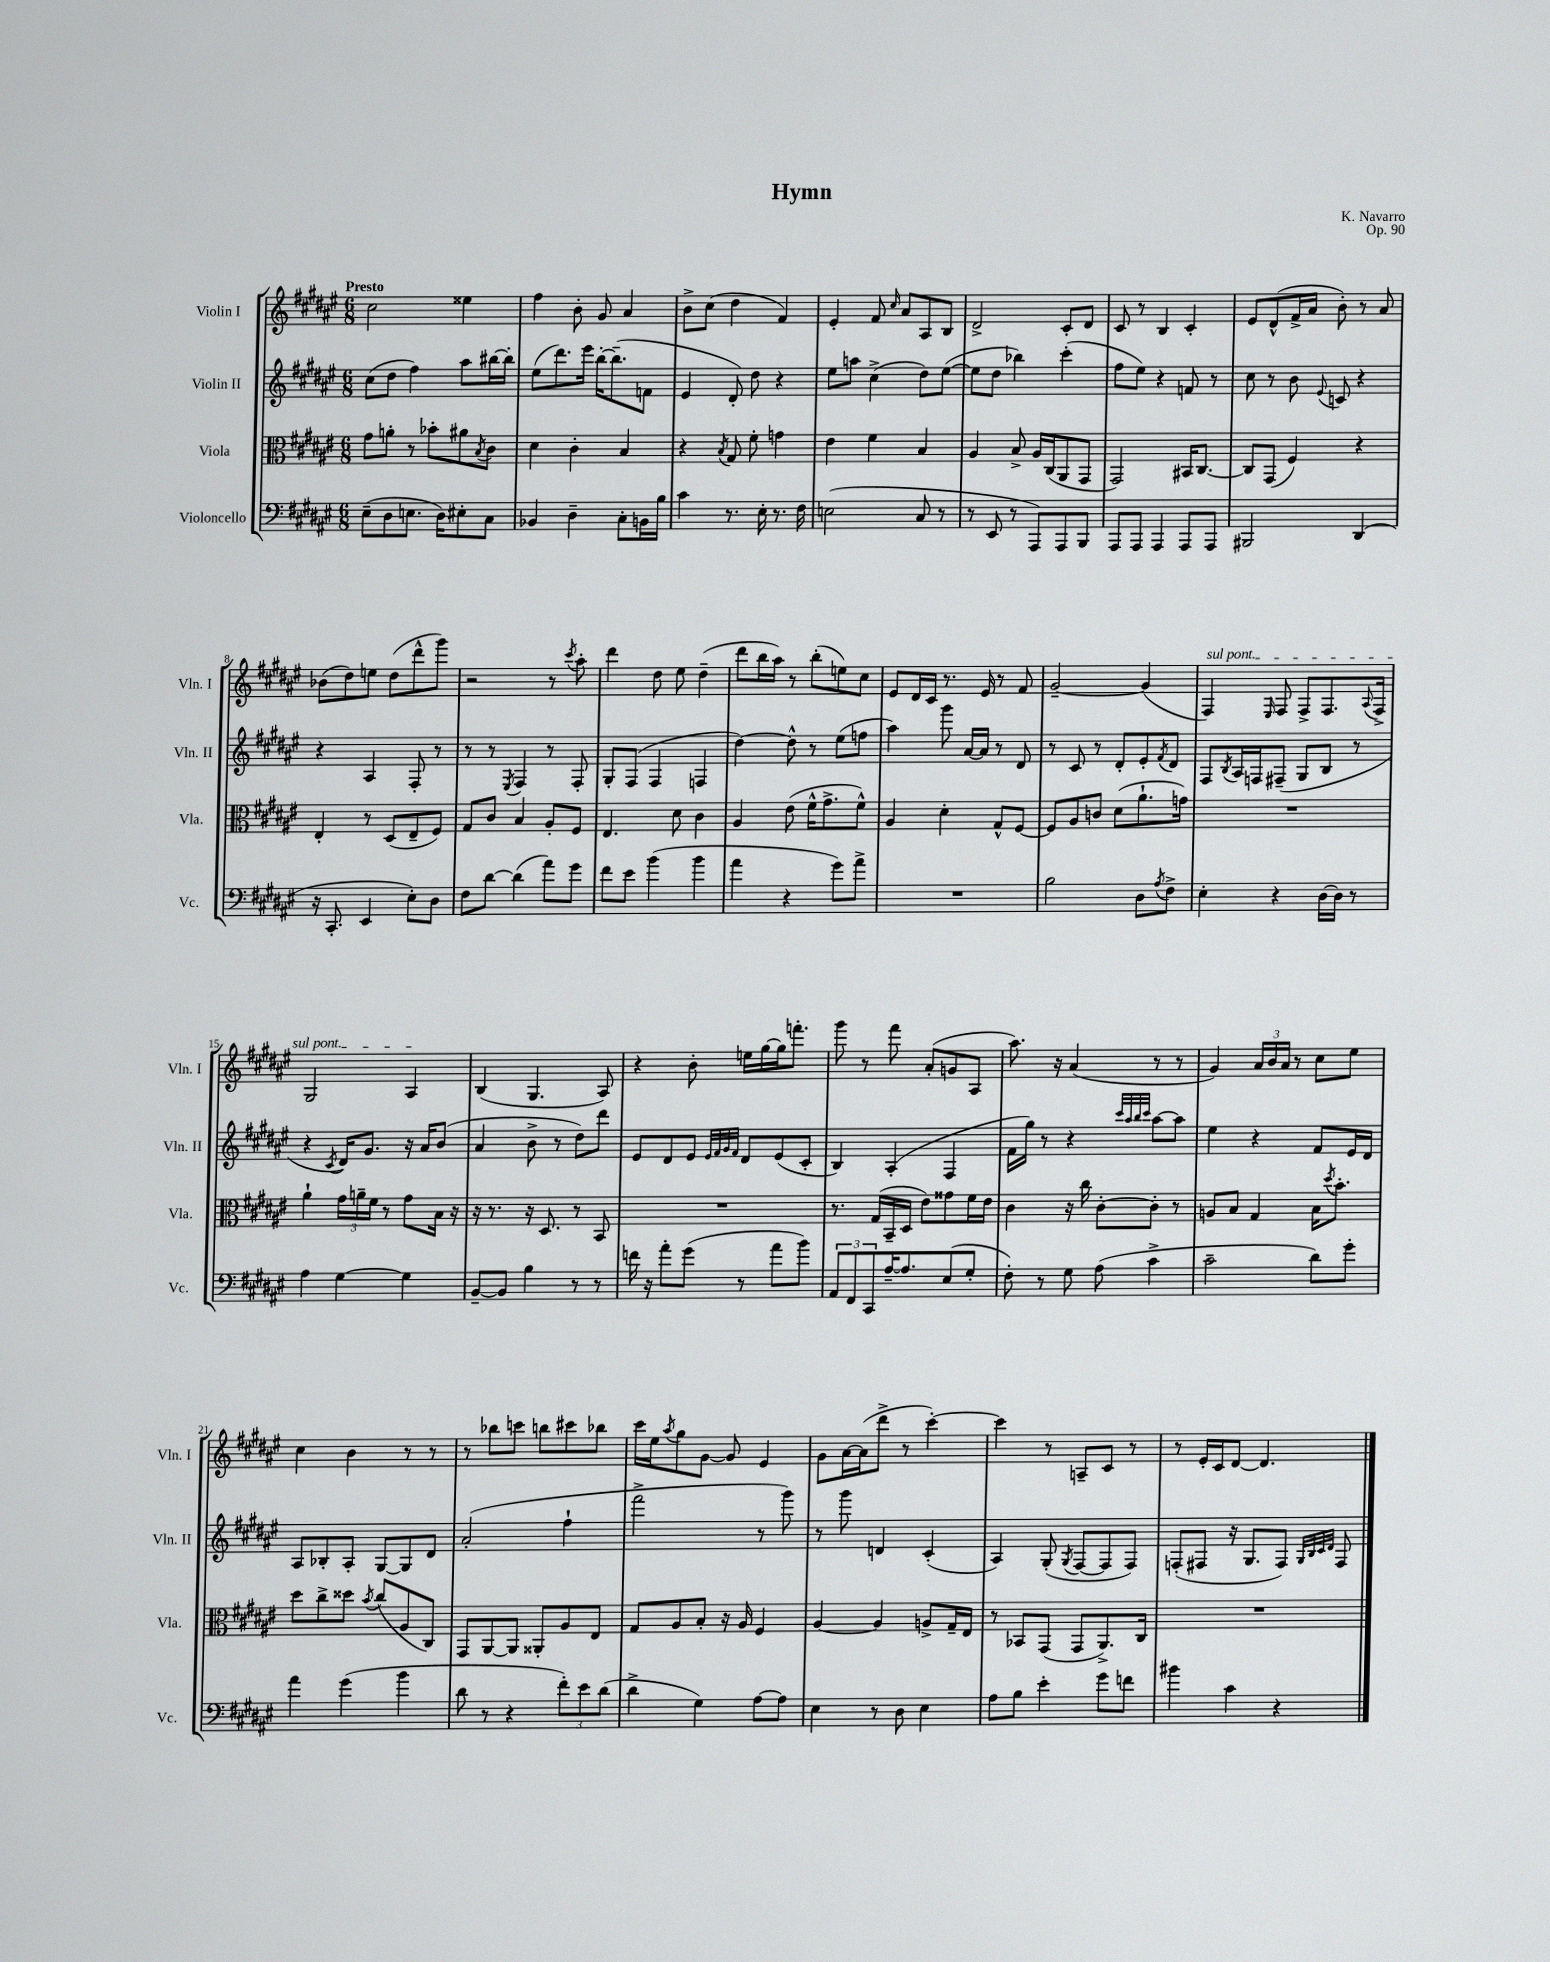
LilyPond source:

\header { title = "Hymn" composer = "K. Navarro" opus = "Op. 90" }
<<
\new StaffGroup <<
\new Staff = "s0" \with { instrumentName = "Violin I" shortInstrumentName = "Vln. I" } {
    \clef treble \key fis \major \numericTimeSignature \time 6/8 \tempo "Presto"
    cis''2 eisis''4 |
    fis''4 b'8-. gis'8 ais'4 |
    b'8-> cis''8( dis''4 fis'4) |
    eis'4-. fis'8 \grace { cis''16 } ais'8 ais8 b8 |
    dis'2-> cis'8-. dis'8 |
    cis'8 r8 b4 cis'4-. |
    eis'8 dis'8-^( fis'16-> ais'16 b'8-.) r8 ais'8 |
    bes'8( dis''8) e''8 dis''8( dis'''8-^ gis'''8) |
    r2 r8 \acciaccatura { cis'''8 } ais''8-. |
    dis'''4 dis''8 eis''8 dis''4--( |
    dis'''8 b''16 ais''16) r8 b''8-.( e''8) cis''8 |
    eis'8 dis'16 cis'16 r8. eis'16 r8 fis'8 |
    gis'2~-- gis'4( |
    \once \override TextSpanner.bound-details.left.text = \markup { \italic "sul pont." } fis4\startTextSpan) \grace { eis16 } fis8 fis8-> fis8. \appoggiatura { ais8 } fis16-> |
    gis2 ais4\stopTextSpan |
    b4( gis4. ais8) |
    r4 b'8-. e''16 gis''16~ gis''16 f'''8.-. |
    gis'''8 r8 fis'''8 ais'8-.( g'8 ais8 |
    ais''8.) r16 ais'4( r8 r8 |
    gis'4) \tuplet 3/2 { ais'16 b'16 ais'16 } r8 cis''8 eis''8 |
    cis''4 b'4 r8 r8 |
    r8 bes''8 c'''8 b''8 cis'''8 bes''8 |
    cis'''16 eis''16 \acciaccatura { ais''8 } gis''8 gis'8~ gis'8 eis'4 |
    gis'8 ais'16~ ais'16( dis'''8-> r8 cis'''4~-.) |
    cis'''4 r8 a8-- cis'8 r8 |
    r8 eis'16-. cis'16 dis'8~ dis'4. \bar "|." |
}
\new Staff = "s1" \with { instrumentName = "Violin II" shortInstrumentName = "Vln. II" } {
    \clef treble \key fis \major \numericTimeSignature \time 6/8
    cis''8( dis''8 fis''4) ais''8 bis''16~ bis''16-. |
    eis''8( dis'''8.) eis'''16 b''16~-. b''8.--( f'8 |
    eis'4 dis'8-.) dis''8 r4 |
    eis''8 a''8 cis''4->( dis''8) eis''8~( |
    eis''8 dis''8 bes''4) cis'''4-.( |
    fis''8 eis''8) r4 f'8 r8 |
    cis''8 r8 b'8 \appoggiatura { eis'8 } c'8 r4 |
    r4 ais4 fis8-. r8 |
    r8 r8 \acciaccatura { eis8 } fis4 r8 fis8-. |
    gis8-. fis8( fis4 f4 |
    dis''4~) dis''8-^ r8 eis''8( f''8 |
    ais''4) gis'''8 ais'16~ ais'16 r8 dis'8 |
    r8 cis'8 r8 dis'8-. eis'8-. \acciaccatura { fis'8 } dis'8 |
    fis8 \acciaccatura { b8 } ais16 f16 fis8--( gis8 b8 r8 |
    r4 \acciaccatura { cis'8 } dis'16) gis'8. r16 ais'16 b'8( |
    ais'4 b'8-> r8 dis''8) dis'''8 |
    eis'8 dis'8 eis'8 \grace { eis'32 fis'32 gis'32 fis'32 } dis'8 eis'8( cis'8-. |
    b4) ais4-.( fis4 |
    fis'16 gis''16) r8 r4 \grace { cis'''32 ais''32 b''32 cis'''32 } ais''8~ ais''8 |
    eis''4 r4 fis'8 eis'16 dis'16 |
    ais8 bes8-. ais8-. gis8~ gis8 dis'8 |
    ais'2-.( fis''4-! |
    fis'''2-> r8 gis'''8) |
    r8 gis'''8 d'4 cis'4-.( |
    ais4) gis8-.( \acciaccatura { gis8 } fis8~ fis8 fis8) |
    f8-.( fis8 r16 gis8. fis8) \grace { gis32 b32 cis'32 dis'32 } fis8 \bar "|." |
}
\new Staff = "s2" \with { instrumentName = "Viola" shortInstrumentName = "Vla." } {
    \clef alto \key fis \major \numericTimeSignature \time 6/8
    gis'8 a'8-. r8 bes'8-. ais'8 \acciaccatura { b8 } cis'8 |
    dis'4 cis'4-. b4 |
    r4 \acciaccatura { b8 } gis8 fis'8-. g'4 |
    eis'4 fis'4 b4 |
    ais4 b8-> ais16 cis16( ais,8 gis,8 |
    gis,2) bis,16 cis8.~ |
    cis8 gis,8( fis4) r4 |
    eis4-. r8 dis8( eis8-- fis8) |
    gis8 cis'8 b4 ais8-. fis8 |
    eis4. dis'8 cis'4 |
    ais4 eis'8( fis'16-^ gis'8.-> fis'8-^) |
    ais4 dis'4-. gis8-^ fis8~ |
    fis8 ais8 c'8 dis'8( ais'8.-! g'16) |
    R2. |
    ais'4-! \tuplet 3/2 { gis'16 a'16-- fis'16 } r8 gis'8 b16 r16 |
    r16 r8. r16 dis8. r8 b,8 |
    R2. |
    r8. gis16( b,16-- dis16 eis'8) gisis'8 fis'16 eis'16 |
    cis'4 r16 cis''16 cis'8~-. cis'8-. r8 |
    a8 b8 gis4 b16 \acciaccatura { dis''8 } b'8.-. |
    dis''8 cis''8-> disis''8 \acciaccatura { b'8 } cis''8( ais8 cis8) |
    gis,8 ais,8~ ais,8 aisis,8-. ais8 eis8 |
    gis8 ais8 b8-. r16 ais16 fis4 |
    ais4~ ais4 a8-> gis16-- eis16 |
    r8 bes,8 gis,8( gis,8 ais,8.->) cis16 |
    R2. \bar "|." |
}
\new Staff = "s3" \with { instrumentName = "Violoncello" shortInstrumentName = "Vc." } {
    \clef bass \key fis \major \numericTimeSignature \time 6/8
    eis8--( dis8 e8. dis16) eis8-. cis8 |
    bes,4 dis4-- cis8-. b,16 b16 |
    cis'4 r8. eis16-. r8. fis16 |
    e2( cis8 r8 |
    r8 eis,8 r8 ais,,8) ais,,8 b,,8 |
    ais,,8 ais,,8 ais,,4 ais,,8 ais,,8 |
    bis,,2 dis,4( |
    r16 cis,8.-. eis,4 eis8-.) dis8 |
    fis8 dis'8~ dis'4( ais'8) gis'8 |
    fis'8 eis'8 b'4( b'4 |
    ais'4 r4 gis'8) ais'8-> |
    R2. |
    b2 dis8 \acciaccatura { ais8 } fis8-> |
    eis4-. r4 dis16~ dis16 r8 |
    ais4 gis4~ gis4 |
    b,8~-- b,8 b4 r8 r8 |
    f'16 r16 ais'8-. gis'8( r8 ais'8 b'8) |
    \tuplet 3/2 { ais,8 fis,8 cis,8 } ais16~-- ais8. eis8( gis8-. |
    fis8-.) r8 gis8 ais8( cis'4-> |
    cis'2-- dis'8) gis'8-. |
    ais'4 gis'4( b'4 |
    dis'8 r8 r4 \tuplet 3/2 { fis'8-.) eis'8 dis'8( } |
    dis'4-> gis4) ais8~ ais8 |
    eis4 r8 dis8 eis4 |
    ais8 b8 eis'4-. gis'8 f'8 |
    bis'4 cis'4 r4 \bar "|." |
}
>>
>>
